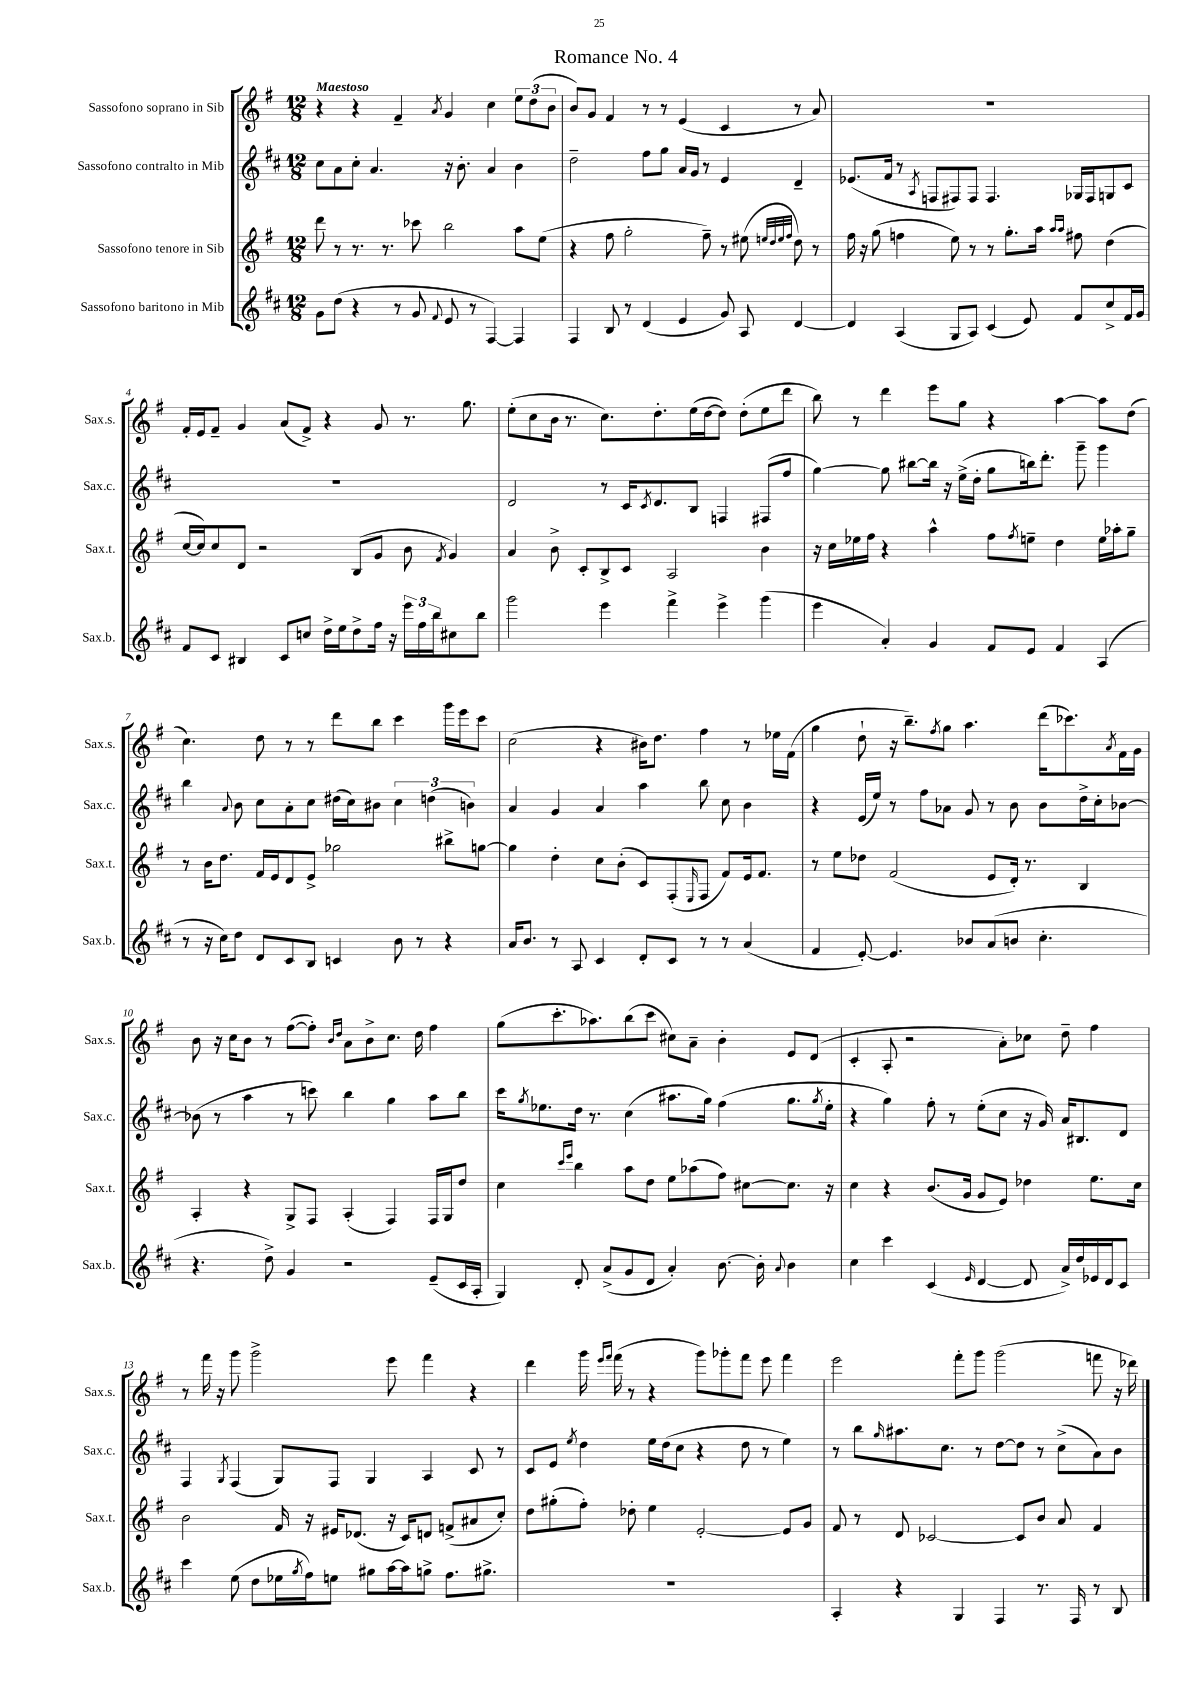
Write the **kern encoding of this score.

**kern	**kern	**kern	**kern
*part4	*part3	*part2	*part1
*staff4	*staff3	*staff2	*staff1
*I"Sassofono baritono in Mib	*I"Sassofono tenore in Sib	*I"Sassofono contralto in Mib	*I"Sassofono soprano in Sib
*I'Sax.b.	*I'Sax.t.	*I'Sax.c.	*I'Sax.s.
*clefG2	*clefG2	*clefG2	*clefG2
*k[f#c#]	*k[f#]	*k[f#c#]	*k[f#]
*M12/8	*M12/8	*M12/8	*M12/8
=1	=1	=1	=1
!	!	!	!LO:TX:a:B:t=Maestoso
8g\L	8ddd\	8cc#\L	4r
(8dd\J	8r	8a\	.
4r	8.r	8cc#'\J	4r
.	.	4.a/	.
.	8.r	.	.
8r	.	.	4f#~/
8g/	8ccc-X\	.	.
8qqf#/	.	.	8qa/
8e/	2bb\	16r	4g/
.	.	8.b'\	.
8r	.	.	.
[4F#/)	.	4a/	4cc\
4F#/]	8aa\L	4b\	12ee\L
.	.	.	(12dd\
.	(8ee\J	.	.
.	.	.	12b\J
=2	=2	=2	=2
4F#/	4r	2dd~\	8b/L)
.	.	.	8g/J
8B/	8ff#\	.	4f#/
8r	2gg'\	.	.
(4d/	.	8ff#\L	8r
.	.	8gg\J	8r
4e/	.	16a/LL	(4e/
.	.	16g/JJ	.
.	8ff#~\)	8r	.
8g/)	8r	4e/	4c/
8A/	(8ee#X\	.	.
.	32qqeen/LLL	.	.
.	32qqdd/	.	.
.	32qqee/	.	.
.	32qqff#/JJJ	.	.
[4d/	8dd\)	4d~/	8r
.	8r	.	8a/)
=3	=3	=3	=3
4d/]	16ff#\	(8.e-X/L	1.r
.	16r	.	.
.	(8gg\	.	.
.	.	16f#/Jk	.
(4A/	4ffn\	8r	.
.	.	8qA/	.
.	.	8Fn/L	.
8G/L	8ee\)	8F#X/)	.
8A/J)	8r	8F#/J	.
(4c#/	8r	4.F#/	.
.	8.gg'\L	.	.
8e/)	.	.	.
.	16aa\Jk	.	.
.	16qqaa/LL	.	.
.	16qqaa/JJ	.	.
8f#/L	8ff#X\	16G-X/LL	.
.	.	16F#/J	.
8cc#^/	(4dd\	8Gn/	.
16f#/L	.	8c#/J	.
16g/JJ	.	.	.
!!LO:LB:g=z
=4	=4	=4	=4
8f#/L	[16cc/LL	1.r	16f#'/LL
.	16cc/J])	.	16e/J
8c#/J	8cc/	.	8f#~/J
4B#X/	8d/J	.	4g/
.	2r	.	.
8c#/L	.	.	(8a/L
8ccn/J	.	.	8f#^/J)
16dd^\LL	.	.	4r
16ee\J	.	.	.
8dd^\	(8B/L	.	.
16ff#\Jk	8g/J	.	8g/
16r	.	.	.
24eee\LL	8b\	.	8.r
24ff#\	.	.	.
24bb\J	.	.	.
.	8qf#/	.	.
8cc#X\	4g/)	.	.
.	.	.	8.gg\
8bb\J	.	.	.
=5	=5	=5	=5
2ggg\	4a/	2d/	(8ee'\L
.	.	.	8cc\
.	8b^\	.	16b\Jk
.	.	.	8.r
.	8c'/L	.	.
4eee\	8B^/	8r	8.cc\L)
.	8c/J	16c#/KL	.
.	.	8qc#/	.
.	.	8.d/	8.dd'\
4fff#^\	2A/	.	.
.	.	8B/J	(16ee\L
.	.	.	[16dd\J
4eee^\	.	4Fn/	8dd\J])
.	.	.	(8dd'\L
(4ggg\	4b\	(8F#X/L	8ee\
.	.	8ff#/J	8ddd\J
=6	=6	=6	=6
4eee\	16r	[4gg\)	8bb\)
.	16cc\LL	.	.
.	16ee-X\	.	8r
.	16ff#\JJ	.	.
4a'/)	4r	8gg\]	4ddd\
.	.	[8bb#X\L	.
4g/	4aa^^\	16bb#\Jk]	8eee\L
.	.	16r	.
.	.	(16ee^\LL	8gg\J
.	.	16dd'\JJ	.
8f#/L	8ff#\L	8gg\L	4r
.	8qff#/	.	.
8e/J	8een~\J	16bbn\k)	.
.	.	8.ddd'\J	.
4f#/	4dd\	.	[4aa\
.	.	8ggg~\	.
(4A/	16ee\LL	4ggg\	8aa\L]
.	16aa-X'\J	.	.
.	8gg~\J	.	(8dd\J
!!LO:LB:g=z
=7	=7	=7	=7
8r	8r	4bb\	4.cc\)
16r	16b\KL	.	.
16cc#\KL)	8.dd\J	.	.
.	.	8qqa/	.
8dd\J	.	8b\	.
8d/L	16f#/LL	8cc#\L	8dd\
.	16e/J	.	.
8c#/	8d/	8a'\	8r
8B/J	8e^/J	8cc#\J	8r
4cn/	2gg-X\	(16dd#X\LL	8ddd\L
.	.	16cc#\J)	.
.	.	8b#X\J	8bb\J
8b\	.	6cc#\	4ccc\
8r	.	.	.
.	.	(6ddn\	.
4r	8bb#X^\L	.	16ggg\LL
.	.	.	16eee\J
.	.	6bn\)	.
.	[8ggn\J	.	8ccc\J
=8	=8	=8	=8
16a/KL	4gg\]	4a/	(2cc\
8.b/J	.	.	.
8r	4dd'\	4g/	.
8A/	.	.	.
4c#/	8cc\L	4a/	4r
.	(8b'\J	.	.
8d'/L	8c/L)	4aa\	16b#X\KL)
.	.	.	8.dd\J
8c#/J	(8F#'/	.	.
.	16qqE/	.	.
8r	8F#/J	8bb\	4ff#\
8r	8f#/L)	8cc#\	.
(4a/	16e/k	4b\	8r
.	8.f#/J	.	.
.	.	.	16ee-X\LL
.	.	.	(16f#\JJ
=9	=9	=9	=9
4f#/	8r	4r	4gg\
.	8ee\L	.	.
[8e'/)	8dd-X\J	(16e/LL	8dd`\
.	.	16ee/JJ)	.
4.e/]	(2f#/	8r	16r
.	.	.	8.bb~\L)
.	.	8ff#\L	.
.	.	.	8qff#/
.	.	8a-X\J	8gg\J
8b-X/L	.	8g/	4.aa\
(8a/	8e/L	8r	.
8bn/J	16d'/Jk)	8b\	.
.	8.r	.	.
4.cc#'\	.	8b\L	(16ddd\KL
.	.	.	8.ccc-X\)
.	4B/	16dd^\L	.
.	.	16cc#'\J	.
.	.	.	8qa/
.	.	[8b-X\J	16f#\L
.	.	.	16g\JJ
!!LO:LB:g=z
=10	=10	=10	=10
4.r	4A'/	(8b-X\]	8b\
.	.	8r	16r
.	.	.	16cc\KL
.	4r	4aa\	8b\J
8dd^\)	.	.	8r
4g/	8G^/L	8r	([8ff#\L
.	8F#/J	8cccn\)	8ff#'\J])
.	.	.	16qqb/LL
.	.	.	16qqdd/JJ
2r	(4A'/	4bb\	8a\L
.	.	.	8b^\
.	4F#/)	4gg\	8.cc\J
.	.	.	16dd\
(8e~/L	16F#/LL	8aa\L	4ff#\
.	16G/J	.	.
16c#/L	8dd/J	8bb\J	.
16A'/JJ	.	.	.
=11	=11	=11	=11
4G/)	4cc\	16ccc#\KL	(8gg\L
.	.	8qgg/	.
.	.	8.ee-X\	.
.	.	.	8.ccc'\
.	16qqccc/LL	.	.
.	16qqeee/JJ	.	.
8d'/	4bb\	16dd\Jk	.
.	.	8.r	8.aa-X\)
(8a^/L	.	.	.
8g/	8aa\L	(4cc#\	(8bb\
8d/J	8dd\J	.	8ccc\J
4a'/)	8ee\L	8.aa#X\L	8cc#X\L)
.	(8aa-X\	.	8a~\J
.	.	16gg\Jk)	.
[8.b\	8ff#\J)	(4ff#\	4b'\
.	[8cc#X\L	.	.
16b'\]	.	.	.
8qqa/	.	.	.
4b\	8.cc#\J]	8.gg\L	8e/L
.	.	.	(8d/J
.	.	8qgg/	.
.	16r	16ee-'\Jk	.
=12	=12	=12	=12
4cc#\	4cc\	4r	4c'/
4ccc#\	4r	4gg\)	8A'/
.	.	.	2r
(4c#/	(8.b/L	8ff#'\	.
.	.	8r	.
.	16g/Jk	.	.
16qqe/	.	.	.
[4d/	8g/L	(8ee'\L	.
.	8e/J)	8cc#\J	8a'\L)
8d/]	4dd-X\	16r	8cc-X\J
.	.	16g/)	.
16a^/LL)	.	16a/KL	8dd~\
16dd/	.	8.B#X/	.
16e-X/	8.ee\L	.	4ff#\
16d/J	.	.	.
8c#/J	.	8d/J	.
.	16cc\Jk	.	.
!!LO:LB:g=z
=13	=13	=13	=13
4ccc#\	2b\	4F#/	8r
.	.	.	16fff#\
.	.	.	16r
.	.	8qG/	.
(8ee\	.	(4F#/	8ggg\
8dd\L	.	.	2ggg^\
16ee-X\L	16f#/	8G/L)	.
8qgg/	.	.	.
16ff#\J)	16r	.	.
8een\J	16e#X/KL	8F#/J	.
.	(8.d-X/J	.	.
8gg#X\L	.	4G/	.
[16aa\L	16r	.	8eee\
16aa\J]	16c/KL)	.	.
8ggn^\J	8dn/J	4A/	4fff#\
8.ff#\L	(8fn^/L	.	.
.	8a#X/	8c#/	4r
8.gg#X^\J	.	.	.
.	8cc'/J)	8r	.
=14	=14	=14	=14
1.r	8dd\L	8c#/L	4ddd\
.	(8gg#X'\	8e/J	.
.	.	8qee/	.
.	8ff#'\J)	4dd\	16ggg\
.	.	.	16qqeee/LL
.	.	.	16qqfff#/JJ
.	.	.	(16fff#\
.	8dd-X'\	.	8r
.	4ee\	16ee\LL	4r
.	.	(16dd\J	.
.	.	8cc#\J	.
.	[2e'/	4r	8ggg\L)
.	.	.	8ggg-X'\
.	.	8dd\	8fff#\J
.	.	8r	8eee\
.	8e/L]	4ee\)	4fff#\
.	8g/J	.	.
=15	=15	=15	=15
4A'/	8f#/	8r	2eee\
.	8r	8bb\L	.
.	.	16qqgg/	.
4r	8d/	8.aa#X\	.
.	[2c-X/	.	.
.	.	8.cc#\J	.
4G/	.	.	8fff#'\L
.	.	8r	8ggg\J
4F#/	.	[8dd\L	(2ggg\
.	8c-/L]	8dd\J]	.
8.r	8b/J	8r	.
.	8a/	(8cc#^\L	.
16F#/	.	.	.
8r	4f#/	8a\)	8fffn\
8B/	.	8b\J	16r
.	.	.	16ddd-X\)
==	==	==	==
*-	*-	*-	*-
